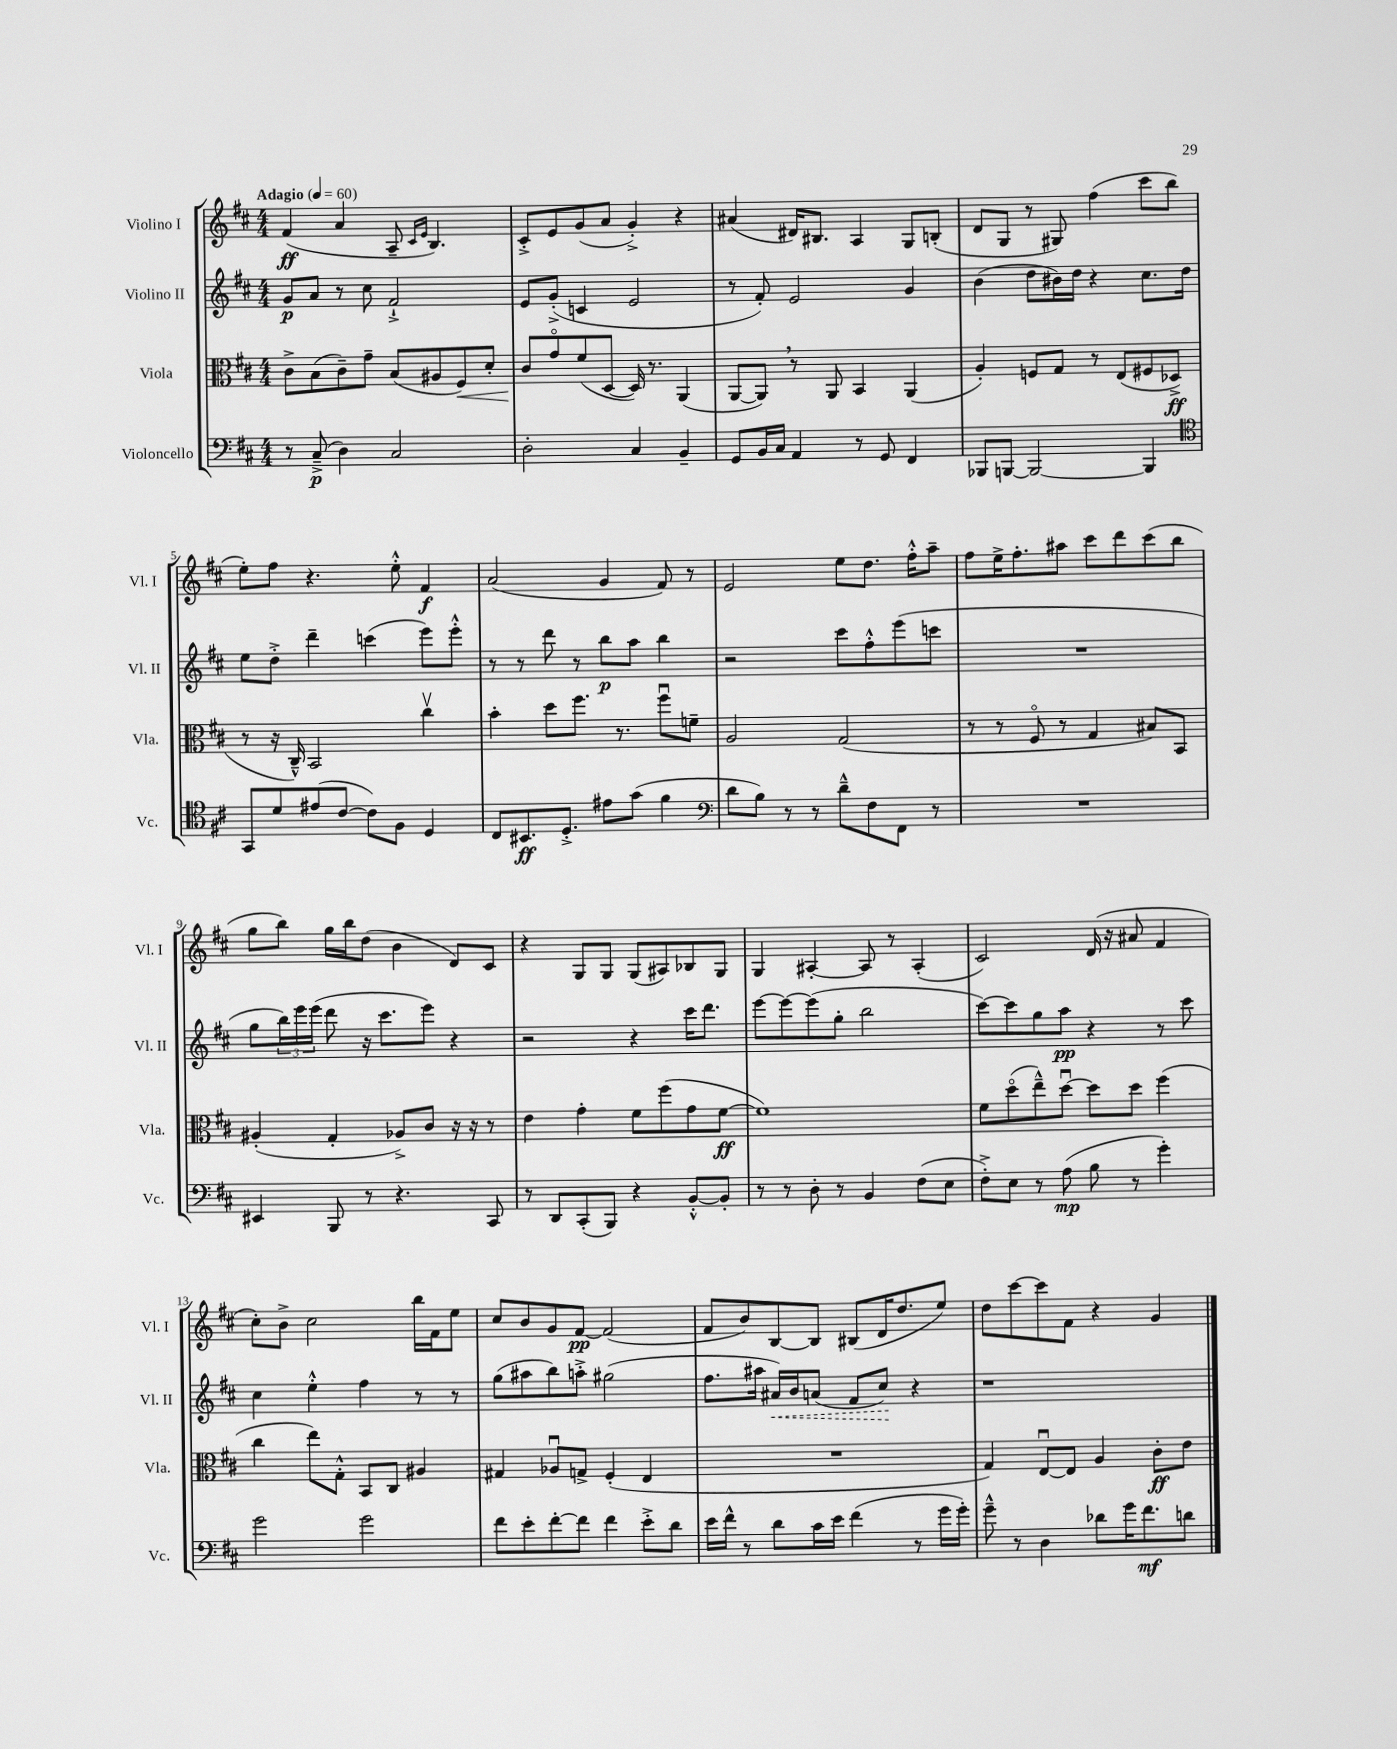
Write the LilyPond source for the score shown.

<<
\new StaffGroup <<
\new Staff = "s0" \with { instrumentName = "Violino I" shortInstrumentName = "Vl. I" } {
    \clef treble \key d \major \numericTimeSignature \time 4/4 \tempo "Adagio" 4 = 60
    fis'4\ff( a'4 a8-- \grace { cis'16 e'16 } b4.) |
    cis'8-.-> e'8 g'8( a'8 g'4-.->) r4 |
    ais'4( dis'16) bis8. a4 g8 b8-.( |
    d'8 g8 r8 gis8) fis''4( cis'''8 b''8 |
    e''8-.) fis''8 r4. e''8-.-^ fis'4\f |
    a'2( g'4 fis'8) r8 |
    e'2 e''8 d''8. fis''16-.-^ a''8-- |
    fis''8 e''16-> fis''8.-. ais''8 cis'''8 d'''8 cis'''8( b''8 |
    g''8 b''8) g''16 b''16 d''8( b'4 d'8) cis'8 |
    r4 g8 g8 g8( ais8) bes8 g8 |
    g4 ais4~-. ais8 r8 ais4-.( |
    cis'2) d'16( r16 ais'8 fis'4 |
    cis''8-.) b'8-> cis''2 b''16 fis'16 e''8 |
    cis''8 b'8 g'8 fis'8~\pp fis'2( |
    fis'8 b'8) b8~ b8 bis8( d'16 d''8. e''8) |
    d''8 cis'''8~ cis'''8 fis'8 r4 g'4 \bar "|." |
}
\new Staff = "s1" \with { instrumentName = "Violino II" shortInstrumentName = "Vl. II" } {
    \clef treble \key d \major \numericTimeSignature \time 4/4
    g'8\p a'8 r8 cis''8 fis'2-!-> |
    e'8 g'8-.->( c'4 e'2 |
    r8 fis'8-.) e'2 g'4 |
    b'4( d''8 bis'16) d''16 r4 cis''8. d''16 |
    e''8 d''8-.-> d'''4-- c'''4( e'''8) e'''8-.-^ |
    r8 r8 d'''8 r8 b''8\p a''8 b''4 |
    r2 cis'''8 fis''8-.-^ e'''8( c'''8 |
    R1 |
    g''8 \tuplet 3/2 { b''16) e'''16 e'''16( } d'''8 r16 cis'''8. e'''8) r4 |
    r2 r4 cis'''16 d'''8. |
    e'''8~ e'''8~ e'''8( g''8-. b''2 |
    cis'''8~) cis'''8 g''8 a''8\pp r4 r8 cis'''8 |
    cis''4 e''4-.-^ fis''4 r8 r8 |
    g''8( ais''8 b''8) a''8-.-> gis''2( |
    fis''8. ais''16 \once \override Hairpin.style = #'dashed-line ais'16\<) b'16 a'8( fis'8 cis''8\!) r4 |
    r1 \bar "|." |
}
\new Staff = "s2" \with { instrumentName = "Viola" shortInstrumentName = "Vla." } {
    \clef alto \key d \major \numericTimeSignature \time 4/4
    cis'8-> b8( cis'8--) g'8-- b8( ais8 fis8\<) d'8-. |
    cis'8\! g'8\flageolet fis'8( d8~ d16) r8. a,4( |
    a,8~ a,8) \breathe r8 a,8 b,4 a,4( |
    a4-.) f8 g8 r8 e8( fis8 des8->\ff |
    r8 r16 cis16---^) b,2 cis''4\upbow |
    b'4-. d''8 fis''8. r8. fis''8\downbow f'8-- |
    a2 g2( |
    r8 r8 fis8\flageolet r8 g4 bis8) b,8 |
    ais4-.( g4-. aes8->) cis'8 r16 r16 r8 |
    e'4 g'4-. fis'8 fis''8( g'8 fis'8~\ff |
    fis'1) |
    fis'8 d''8\flageolet( e''8---^) d''8~\downbow d''8 d''8 fis''4( |
    cis''4 e''8) g8-.-^ b,8 cis8 ais4 |
    gis4 aes8\downbow g8-> fis4-.( e4 |
    R1 |
    g4) e8~\downbow e8 a4 cis'8-.\ff e'8 \bar "|." |
}
\new Staff = "s3" \with { instrumentName = "Violoncello" shortInstrumentName = "Vc." } {
    \clef bass \key d \major \numericTimeSignature \time 4/4
    r8 cis8--->\p( d4) cis2 |
    d2-. cis4 b,4-- |
    g,8 b,16 cis16 a,4 r8 g,8 fis,4 |
    bes,,8 b,,8~ b,,2~ b,,4 |
    \clef tenor g,8 d'8 eis'8( cis'8~ cis'8) fis8 d4 |
    cis8 bis,8.\ff d8.-.-> eis'8 g'8( fis'4 |
    \clef bass d'8 b8) r8 r8 d'8---^ fis8 fis,8 r8 |
    R1 |
    eis,4 b,,8 r8 r4. cis,8 |
    r8 d,8 cis,8-.( b,,8) r4 b,8~-.-^ b,8-. |
    r8 r8 d8-. r8 b,4 fis8( e8 |
    fis8-.->) e8 r8 a8\mp( b8 r8 g'4-.) |
    g'2 g'2 |
    fis'8 e'8-. fis'8~-. fis'8 fis'4 e'8-.-> d'8 |
    e'16 fis'16-^ r8 d'8 cis'16 e'16 fis'4( r8 g'16 g'16-.) |
    g'8---^ r8 d4 des'8 g'16 fis'8.\mf d'8 \bar "|." |
}
>>
>>
